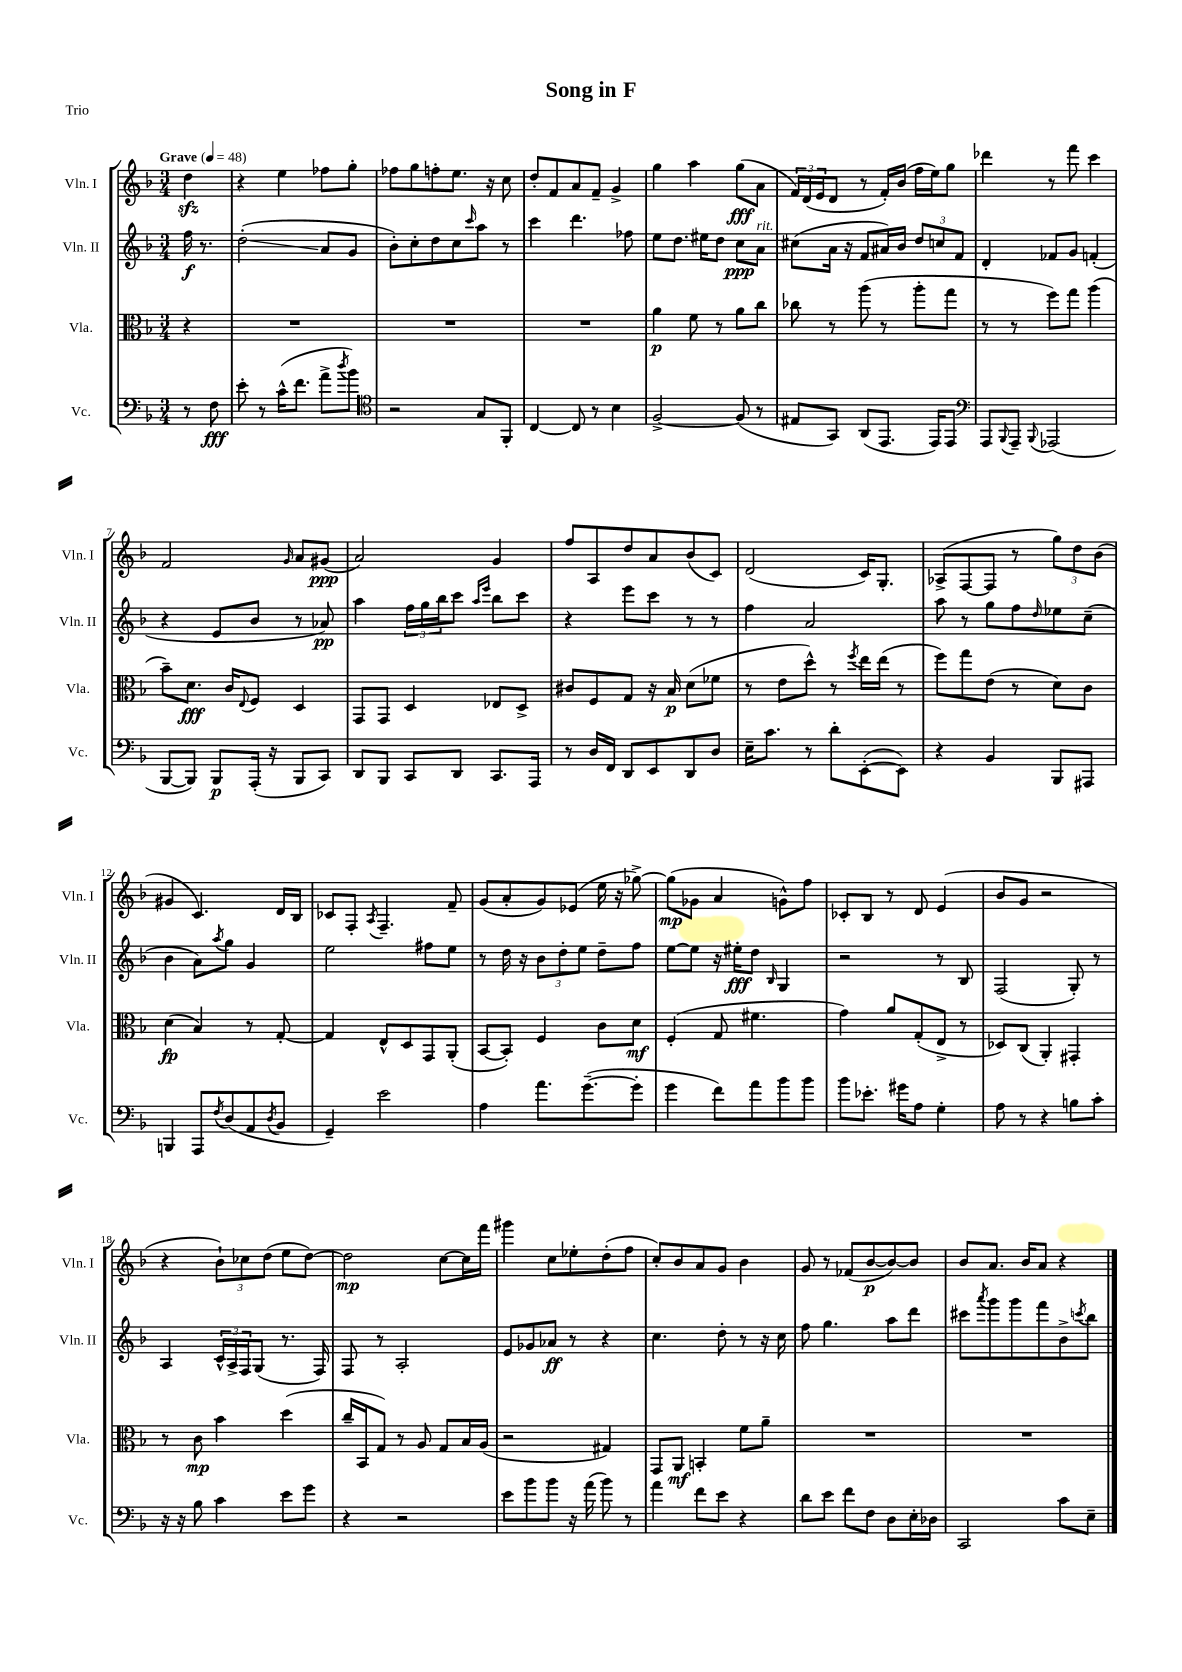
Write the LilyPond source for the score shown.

\header { title = "Song in F" piece = "Trio" }
<<
\new StaffGroup <<
\new Staff = "s0" \with { instrumentName = "Vln. I" shortInstrumentName = "Vln. I" } {
    \clef treble \key f \major \numericTimeSignature \time 3/4 \partial 4 \tempo "Grave" 4 = 48
    d''4\sfz |
    r4 e''4 fes''8 g''8-. |
    fes''8 g''8 f''8-. e''8. r16 c''8 |
    d''8-. f'8 a'8 f'8-- g'4-> |
    g''4 a''4 g''8\fff( a'8 |
    \tuplet 3/2 { f'16) d'16( e'16 } d'8 r8 f'16-.) bes'16( f''16 e''16) g''8 |
    des'''4 r8 f'''8 c'''4 |
    f'2 \grace { g'16 } a'8 gis'8\ppp( |
    a'2) g'4 |
    f''8 a8 d''8 a'8 bes'8( c'8) |
    d'2( c'16) g8.-. |
    aes8->( f8~ f8 r8 \tuplet 3/2 { g''8) d''8 bes'8( } |
    gis'4 c'4.) d'16 bes16 |
    ces'8 f8-. \acciaccatura { a8 } f4.-- f'8-- |
    g'8( a'8-. g'8) ees'8( e''16 r16 ges''8~->) |
    ges''8\mp( ges'8 a'4 g'8-^) f''8 |
    ces'8-. bes8 r8 d'8 e'4( |
    bes'8 g'8 r2 |
    r4 \tuplet 3/2 { bes'8-!) ces''8 d''8( } e''8 d''8~) |
    d''2\mp c''8~ c''16 f'''16 |
    gis'''4 c''8 ees''8-. d''8-.( f''8 |
    c''8-.) bes'8 a'8 g'8 bes'4 |
    g'8 r8 fes'8( bes'8~\p bes'8~) bes'8 |
    bes'8 a'8. bes'16 a'8 r4 \bar "|." |
}
\new Staff = "s1" \with { instrumentName = "Vln. II" shortInstrumentName = "Vln. II" } {
    \clef treble \key f \major \numericTimeSignature \time 3/4 \partial 4
    f''16\f r8. |
    d''2-.\glissando( a'8 g'8 |
    bes'8-.) c''8-. d''8 c''8 \grace { c'''16 } a''8 r8 |
    c'''4 d'''4. fes''8 |
    e''8 d''8. eis''16 d''8 c''8\ppp a'8^\markup { \italic "rit." } |
    cis''8( a'16 r16 f'8 ais'16) bes'16 \tuplet 3/2 { d''8 c''8 f'8 } |
    d'4-. fes'8 g'8 f'4-.( |
    r4 e'8 bes'8 r8 aes'8\pp) |
    a''4 \tuplet 3/2 { f''16 g''16 bes''16 } c'''8 \grace { a''16 e'''16 } bes''8 c'''8 |
    r4 e'''8 c'''8 r8 r8 |
    f''4 a'2 |
    a''8 r8 g''8 f''8 \grace { d''16 } ees''8 c''8--( |
    bes'4 a'8) \acciaccatura { a''8 } g''8 g'4 |
    e''2 fis''8 e''8 |
    r8 d''16 r16 \tuplet 3/2 { bes'8 d''8-. e''8 } d''8-- f''8 |
    e''8~ e''8 r16 eis''16-.\fff d''8 \grace { bes16 } g4 |
    r2 r8 bes8 |
    f2( g8-.) r8 |
    a4 \tuplet 3/2 { c'16-^ a16-> f16 } g8( r8. f16) |
    f8 r8 a2-. |
    e'8 ges'8 aes'8\ff r8 r4 |
    c''4. d''8-. r8 r16 c''16 |
    f''8 g''4. a''8 d'''8 |
    cis'''8 \acciaccatura { a'''8 } g'''8 g'''8 f'''8 bes'8-> \acciaccatura { c'''8 } bes''8 \bar "|." |
}
\new Staff = "s2" \with { instrumentName = "Vla." shortInstrumentName = "Vla." } {
    \clef alto \key f \major \numericTimeSignature \time 3/4 \partial 4
    r4 |
    R2. |
    R2. |
    R2. |
    a'4\p f'8 r8 a'8 c''8 |
    ces''8 r8 a''8( r8 a''8-. g''8 |
    r8 r8 f''8) g''8 a''4( |
    bes'8--) d'8.\fff c'16 \appoggiatura { e8 } f8 d4 |
    g,8 g,8 d4 ees8 d8-> |
    cis'8 f8 g8 r16 bes16\p d'8( fes'8 |
    r8 e'8 d''8-^) r8 \acciaccatura { f''8 } e''16 e''16( r8 |
    f''8) g''8 e'8( r8 d'8) c'8 |
    d'4\fp( bes4) r8 g8~-. |
    g4 e8-^ d8 g,8 a,8-.( |
    bes,8~ bes,8-.) f4 c'8 d'8\mf |
    f4-.( g8 fis'4. |
    g'4) a'8 g8-.( e8-> r8 |
    des8) c8( a,4-.) gis,4-. |
    r8 c'8\mp bes'4 d''4( |
    c''16-- bes,16 g8) r8 a8 g8 bes16 a16( |
    r2 gis4) |
    g,8 a,8\mf b,4-. f'8 a'8-- |
    R2. |
    R2. \bar "|." |
}
\new Staff = "s3" \with { instrumentName = "Vc." shortInstrumentName = "Vc." } {
    \clef bass \key f \major \numericTimeSignature \time 3/4 \partial 4
    r8 f8\fff |
    e'8-. r8 c'16-^( f'8. a'8-> \acciaccatura { d''8 } bes'8) |
    \clef tenor r2 g8 f,8-. |
    c4~ c8 r8 bes4 |
    f2~-> f8( r8 |
    eis8 g,8) a,8( e,8. e,16) e,8 |
    \clef bass a,,8 \appoggiatura { bes,,8 } a,,8-- \appoggiatura { bes,,8 } aes,,2( |
    bes,,8~ bes,,8) bes,,8\p a,,16-.( r16 bes,,8 c,8) |
    d,8 bes,,8 c,8 d,8 c,8. a,,16 |
    r8 d16 f,16 d,8 e,8 d,8 d8 |
    e16-- c'8. r8 d'8-. e,8~-.( e,8) |
    r4 bes,4 bes,,8 ais,,8 |
    b,,4 a,,8 \acciaccatura { f8 } d8( a,8 \acciaccatura { d8 } bes,8 |
    g,4--) e'2 |
    a4 a'8. g'8.~--( g'8-. |
    g'4 f'8) a'8 bes'8 bes'8 |
    bes'8 ees'8.-. gis'16 a8 g4-. |
    a8 r8 r4 b8 c'8-. |
    r16 r16 bes8 c'4 e'8 g'8 |
    r4 r2 |
    e'8 bes'8 bes'8 r16 a'16( bes'8) r8 |
    a'4 f'8 e'8 r4 |
    d'8 e'8 f'8 f8 d8 e16-. des16 |
    c,2 c'8 e8-- \bar "|." |
}
>>
>>
